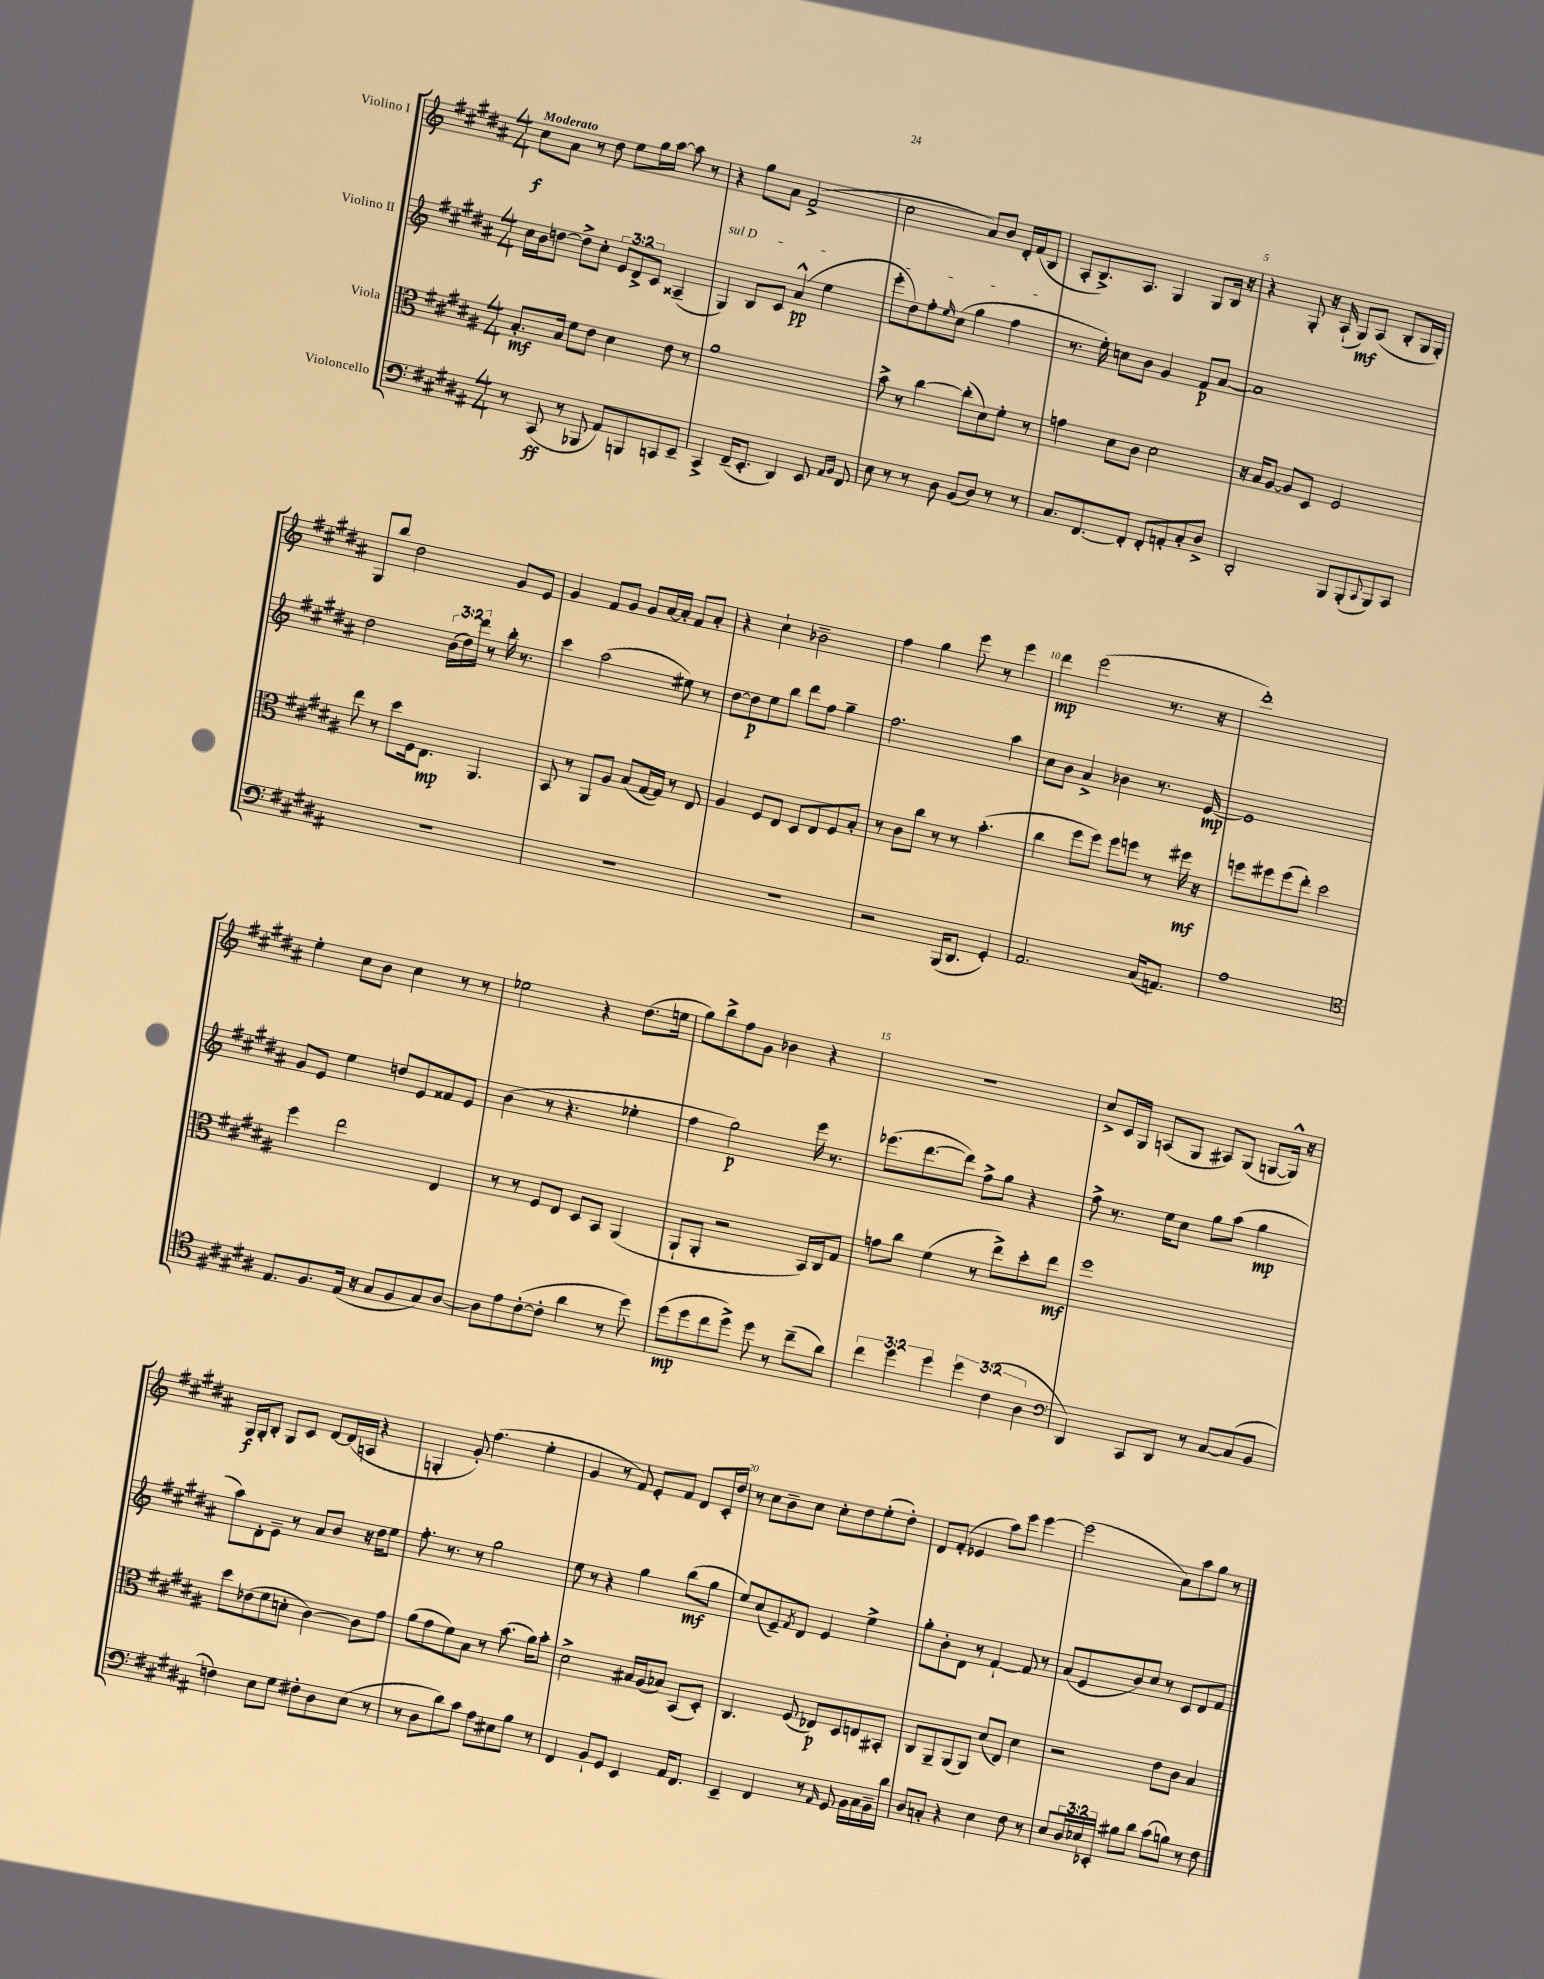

**kern	**dynam	**kern	**dynam	**kern	**dynam	**kern	**dynam
*part4	*part4	*part3	*part3	*part2	*part2	*part1	*part1
*staff4	*staff4	*staff3	*staff3	*staff2	*staff2	*staff1	*staff1
*I"Violoncello	*	*I"Viola	*	*I"Violino II	*	*I"Violino I	*
*clefF4	*	*clefC3	*	*clefG2	*	*clefG2	*
*k[f#c#g#d#a#]	*	*k[f#c#g#d#a#]	*	*k[f#c#g#d#a#]	*	*k[f#c#g#d#a#]	*
*M4/4	*	*M4/4	*	*M4/4	*	*M4/4	*
=1	=1	=1	=1	=1	=1	=1	=1
!	!	!	!	!	!	!LO:TX:a:B:t=Moderato	!
8r	.	8.B'/L	mf	16cc#\LL	.	8cc#\L	f
.	.	.	.	16b\J	.	.	.
(8CC#/	ff	.	.	[8ddn\J	.	8a#\J	.
.	.	16B/Jk	.	.	.	.	.
8r	.	8f#\L	.	8dd^\L]	.	8r	.
8BBB-X/	.	8e\J	.	8cc#'\J	.	8dd#\	.
8AA#/L)	.	4d#\	.	12e/L	.	8ee\L	.
.	.	.	.	12d#^/	.	.	.
8BBBn/	.	.	.	.	.	16gg#\L	.
.	.	.	.	12c#/J	.	.	.
.	.	.	.	.	.	[16aa#\JJ	.
8CCn/	.	8e\	.	(4A##X~/	.	8aa#\]	.
8EE~/J	.	8r	.	.	.	8r	.
=2	=2	=2	=2	=2	=2	=2	=2
!	!	!	!	!LO:TX:a:i:t=sul D	!	!	!
4CC#^/	.	1a#	.	4G#/)	.	4r	.
(16FF#~/KL	.	.	.	8B/L	.	8gg#\L	.
8.EE'/J	.	.	.	.	.	.	.
.	.	.	.	8c#/J	.	8a#\J	.
4DD#/)	.	.	.	(4a#^^/	pp	(2f#^/	.
8EE/	.	.	.	4ee\	.	.	.
16qqAA#/LL	.	.	.	.	.	.	.
16qqBB/JJ	.	.	.	.	.	.	.
8FF#/	.	.	.	.	.	.	.
=3	=3	=3	=3	=3	=3	=3	=3
8E\	.	8b^\	.	8eee'\L	.	2cc#\	.
8r	.	8r	.	8dd#\)	.	.	.
8r	.	[4cc#\	.	8ff#'\	.	.	.
.	.	.	.	16qqee/	.	.	.
8D#\	.	.	.	(8cc#\J	.	.	.
(8BB/L	.	(8cc#'\L]	.	4gg#\	.	8a#/L)	.
8D#/J)	.	8d#\)	.	.	.	8b/J	.
8r	.	8f#'\J	.	4ff#\	.	16d#'/LL	.
.	.	.	.	.	.	(16f#/J	.
8r	.	8r	.	.	.	8B/J	.
=4	=4	=4	=4	=4	=4	=4	=4
8.C#/L	.	4gn\	.	8.r	.	8A#'/L	.
.	.	.	.	.	.	8.B^/)	.
[8.FF#/	.	.	.	16ee'\)	.	.	.
.	.	8d#\L	.	8ccn\L	.	.	.
.	.	.	.	.	.	8.A#/J	.
8FF#'/J]	.	8c#\J	.	8b\J	.	.	.
8FF#'/L	.	2d#\	.	4g#/	.	4G#/	.
8AAn'/	.	.	.	.	.	.	.
8C#'/	.	.	.	8f#/L	p	8G#/L	.
8D#^/J	.	.	.	[8a#/J	.	16B/Jk	.
.	.	.	.	.	.	16r	.
=5	=5	=5	=5	=5	=5	=5	=5
2DD#'/	.	16r	.	1a#]	.	4r	.
.	.	16B/KL	.	.	.	.	.
.	.	[8A#/J	.	.	.	.	.
.	.	8A#/L]	.	.	.	8G#'/	.
.	.	8D#/J	.	.	.	16r	.
.	.	.	.	.	.	(16A#`/	.
8BBB/L	.	2F#/	.	.	.	8G#/L)	mf
(8BBB'/	.	.	.	.	.	(8A#/J	.
8qqCC#/	.	.	.	.	.	.	.
8BBB/)	.	.	.	.	.	8B'/L	.
8CC#/J	.	.	.	.	.	16G#/L	.
.	.	.	.	.	.	16G#'/JJ)	.
!!LO:LB:g=z
=6	=6	=6	=6	=6	=6	=6	=6
1r	.	8ee\	.	2dd#\	.	8G#/L	.
.	.	8r	.	.	.	8bb/J	.
.	.	8dd#\L	.	.	.	2dd#\	.
.	.	16F#\k	.	.	.	.	.
.	.	8.E\J	mp	.	.	.	.
.	.	.	.	(24b\LL	.	.	.
.	.	.	.	24dd#\)	.	.	.
.	.	.	.	24ddd#\JJ	.	.	.
.	.	4.AA#/	.	8r	.	.	.
.	.	.	.	16bb'\	.	8g#/L	.
.	.	.	.	8.r	.	.	.
.	.	.	.	.	.	8e/J	.
=7	=7	=7	=7	=7	=7	=7	=7
1r	.	8BB/	.	4ccc#\	.	4g#/	.
.	.	8r	.	.	.	.	.
.	.	8AA#/L	.	(2aa#\	.	8f#/L	.
.	.	8A#/J	.	.	.	8g#/J	.
.	.	(8B/L	.	.	.	8g#/L	.
.	.	[16G#/L	.	.	.	[16a#/L	.
.	.	16G#/JJ])	.	.	.	16a#'/JJ]	.
.	.	8r	.	8ee#X\)	.	8f#/L	.
.	.	8E/	.	8r	.	8a#'/J	.
=8	=8	=8	=8	=8	=8	=8	=8
1r	.	4A#/	.	[8dd#\L	.	4r	.
.	.	.	.	8dd#\]	p	.	.
.	.	8F#/L	.	8ee\	.	4cc#`\	.
.	.	8E/J	.	8bb\J	.	.	.
.	.	8D#/L	.	8ddd#\L	.	2b-X~\	.
.	.	8E/	.	8ff#\J	.	.	.
.	.	8F#/	.	4gg#~\	.	.	.
.	.	8B'/J	.	.	.	.	.
=9	=9	=9	=9	=9	=9	=9	=9
2r	.	8r	.	2.ff#\	.	4ff#\	.
.	.	8c#\L	.	.	.	.	.
.	.	8cc#\J	.	.	.	4gg#\	.
.	.	8r	.	.	.	.	.
(16BBB/KL	.	8r	.	.	.	8eee\	.
8.DD#/J	.	.	.	.	.	.	.
.	.	(4.b'\	.	.	.	8r	.
4GG#'/)	.	.	.	4aa#\	.	4eee\	.
=10	=10	=10	=10	=10	=10	=10	=10
2.AA#/	.	4cc#\	.	8cc#\L	.	4ddd#\	mp
.	.	.	.	8b\J	.	.	.
.	.	8ff#\L	.	4a#^/	.	(2eee\	.
.	.	8ff#\J)	.	.	.	.	.
.	.	8ff#\L	.	4b-X\	.	.	.
.	.	8ffn\J	.	.	.	.	.
(16C#/KL	.	8r	.	8.r	.	8.r	.
8.AAn/J)	.	.	.	.	.	.	.
.	.	16ff#X\	mf	.	.	.	.
.	.	16r	.	[16e/	mp	16r	.
=11	=11	=11	=11	=11	=11	=11	=11
1A#	.	8ffn\L	.	1e]	.	1ddd#')	.
.	.	8ff#X\	.	.	.	.	.
.	.	(8ff#\	.	.	.	.	.
.	.	8ee'\J)	.	.	.	.	.
.	.	2dd#\	.	.	.	.	.
!!LO:LB:g=z
=12	=12	=12	=12	=12	=12	=12	=12
*clefC4	*	*	*	*	*	*	*
8.E/L	.	4ff#\	.	8g#/L	.	4ee'\	.
.	.	.	.	8e/J	.	.	.
8.F#/	.	.	.	.	.	.	.
.	.	2ee\	.	4ee\	.	8cc#\L	.
(16E/Jk	.	.	.	.	.	8b\J	.
16r	.	.	.	.	.	.	.
8G#/L	.	.	.	8ddn/L	.	4cc#\	.
8F#/	.	.	.	8e/	.	.	.
8G#/)	.	4E/	.	8f##X/	.	8r	.
[8A#/J	.	.	.	8e/J	.	8r	.
=13	=13	=13	=13	=13	=13	=13	=13
8A#\L]	.	8r	.	(4b\	.	2ee-X\	.
8e\	.	8r	.	.	.	.	.
([8c#'\	.	8F#/L	.	8r	.	.	.
8c#'\J]	.	8E/J	.	4.r	.	.	.
4a#\	.	8D#/L	.	.	.	4r	.
.	.	8BB/J	.	.	.	.	.
8r	.	(4AA#/	.	4ee-X'\	.	(8.dd#\L	.
8dd#\)	.	.	.	.	.	.	.
.	.	.	.	.	.	16een\Jk	.
=14	=14	=14	=14	=14	=14	=14	=14
(8dd#\L	mp	8AA#`/L	.	4ff#\	.	8gg#\L)	.
8dd#\	.	8AA#'/J	.	.	.	8bb^\	.
8cc#\	.	2r	.	2gg#\)	p	8ff#\	.
8dd#^\J)	.	.	.	.	.	8g#\J	.
8dd#\	.	.	.	.	.	4b-X\	.
8r	.	.	.	.	.	.	.
(8cc#~\L	.	16BB/LL)	.	16eee\	.	4r	.
.	.	16C#/J	.	8.r	.	.	.
8a#\J)	.	8G#/J	.	.	.	.	.
=15	=15	=15	=15	=15	=15	=15	=15
6cc#\	.	8gn\L	.	(8.eee-X\L	.	1r	.
.	.	8cc#\J	.	.	.	.	.
6dd#\	.	.	.	.	.	.	.
.	.	.	.	[8.ddd#\	.	.	.
.	.	(4f#\	.	.	.	.	.
6dd#\	.	.	.	.	.	.	.
.	.	.	.	8ddd#\J])	.	.	.
6dd#\	.	8r	.	8ff#^\L	.	.	.
.	.	8ee^\L)	.	8gg#\J	.	.	.
(6c#\	.	.	.	.	.	.	.
.	.	8dd#'\	.	4r	.	.	.
6A#\	.	.	.	.	.	.	.
.	.	8ee\J	mf	.	.	.	.
=16	=16	=16	=16	=16	=16	=16	=16
*clefF4	*	*	*	*	*	*	*
4DD#/)	.	1ff#	.	8ff#^\	.	8cc#^/L	.
.	.	.	.	8.r	.	16c#/L	.
.	.	.	.	.	.	16G#/JJ	.
8CC#/L	.	.	.	.	.	(8An/L	.
.	.	.	.	16ee\KL	.	.	.
8DD#/J	.	.	.	8cc#\J	.	8G#/J	.
8r	.	.	.	8gg#\L	.	8A#X/L)	.
[8C#/L	.	.	.	(8aa#\J	.	(8G#/J	.
(8C#/]	.	.	.	4gg#\	mp	[8Gn/L	.
8BB/J	.	.	.	.	.	16G^^/Jk])	.
.	.	.	.	.	.	16r	.
!!LO:LB:g=z
=17	=17	=17	=17	=17	=17	=17	=17
4Fn\)	.	8dd#\L	.	8aa#\L)	.	16G#/LL	f
.	.	.	.	.	.	16G#'/J	.
.	.	(8e-X\	.	8d#'\	.	8B'/J	.
8E\L	.	8f#\	.	8e~\J	.	8G#/L	.
8G#\J	.	8dn'\J	.	8r	.	8c#/J	.
8F#X'\L	.	[4c#\)	.	8a#/L	.	[8d#/L	.
8D#\	.	.	.	8b/J	.	(16d#/L]	.
.	.	.	.	.	.	16An/JJ	.
(8E\J	.	8c#\L]	.	16r	.	4r	.
.	.	.	.	16dd#\KL	.	.	.
8r	.	8g#\J	.	8ee\J	.	.	.
=18	=18	=18	=18	=18	=18	=18	=18
8r	.	(8a#\L	.	8.ff#'\	.	4Gn'/	.
8D#\L	.	8g#\	.	.	.	.	.
.	.	.	.	8.r	.	.	.
8d#\)	.	8f#\)	.	.	.	8g#'/)	.
8c#\J	.	8B\J	.	8r	.	(4.ff#\	.
8A#\L	.	8r	.	2gg#\	.	.	.
8E#X\	.	(8.b\	.	.	.	.	.
8B\J	.	.	.	.	.	4ee'\	.
.	.	16a#\KL)	.	.	.	.	.
8r	.	8b'\J	.	.	.	.	.
=19	=19	=19	=19	=19	=19	=19	=19
4FF#/	.	2d#^\	.	8ee\	.	4g#/	.
.	.	.	.	8r	.	.	.
8BB`/L	.	.	.	4r	.	8r	.
8GG#/J	.	.	.	.	.	8f#/)	.
4EE/	.	16B#X/LL	.	4gg#\	.	8e'/L	.
.	.	(16A#/J	.	.	.	.	.
.	.	8B-X/J)	.	.	.	8f#/J	.
16AA#/KL	.	(8BB/L	.	(8bb\L	mf	8d#/L	.
8.FF#/J	.	.	.	.	.	.	.
.	.	8D#'/J)	.	8gg#\J	.	16c#'/L	.
.	.	.	.	.	.	16dd#/JJ	.
=20	=20	=20	=20	=20	=20	=20	=20
4EE~/	.	4.C#/	.	8ee/L)	.	8r	.
.	.	.	.	(8cc#/	.	8cc#\L	.
4FF#/	.	.	.	8e~/)	.	8b~\	.
.	.	.	.	8qf#/	.	.	.
.	.	(8F#/	.	8d#/J	.	8cc#\J	.
8r	.	8E-X/L)	p	4e/	.	8cc#'\L	.
16qqAA#/	.	.	.	.	.	.	.
8GG#/	.	8D#/	.	.	.	8dd#\	.
16BB\LL	.	8En/	.	4ee^\	.	(8ee'\	.
16C#\	.	.	.	.	.	.	.
16BB~\	.	8BB#X'/J	.	.	.	8dd#'\J)	.
16d#\JJ	.	.	.	.	.	.	.
=21	=21	=21	=21	=21	=21	=21	=21
8D#/L	.	8C#/L	.	8gg#'\L	.	8d#/L	.
8Cn'/J	.	8AA#~/	.	8b'\	.	(8f#'/J	.
4r	.	(8AA#/	.	8d#\J	.	4e-X/	.
.	.	8AA#/J)	.	8r	.	.	.
4E\	.	(8d#/L	.	[4f#`/	.	8aa#\L)	.
.	.	8E/J)	.	.	.	8eee\J	.
8F#\	.	4d#\	.	8f#/]	.	[4eee\	.
8r	.	.	.	8r	.	.	.
=22	=22	=22	=22	=22	=22	=22	=22
8E/L	.	2r	.	(8a#/L	.	(2eee\]	.
24D#/L	.	.	.	8e/	.	.	.
24E-X/	.	.	.	.	.	.	.
24EE-X'/JJ	.	.	.	.	.	.	.
8B#X\L	.	.	.	8b/)	.	.	.
8d#\J	.	.	.	8cc#/J	.	.	.
(8c#\L	.	8e\L	.	8r	.	8a#\L)	.
8Bn\J)	.	8c#\J	.	8c#/L	.	8aa#\	.
8r	.	4B/	.	8d#/	.	8gg#\J	.
8F#\	.	.	.	8f#/J	.	8r	.
==	==	==	==	==	==	==	==
*-	*-	*-	*-	*-	*-	*-	*-
